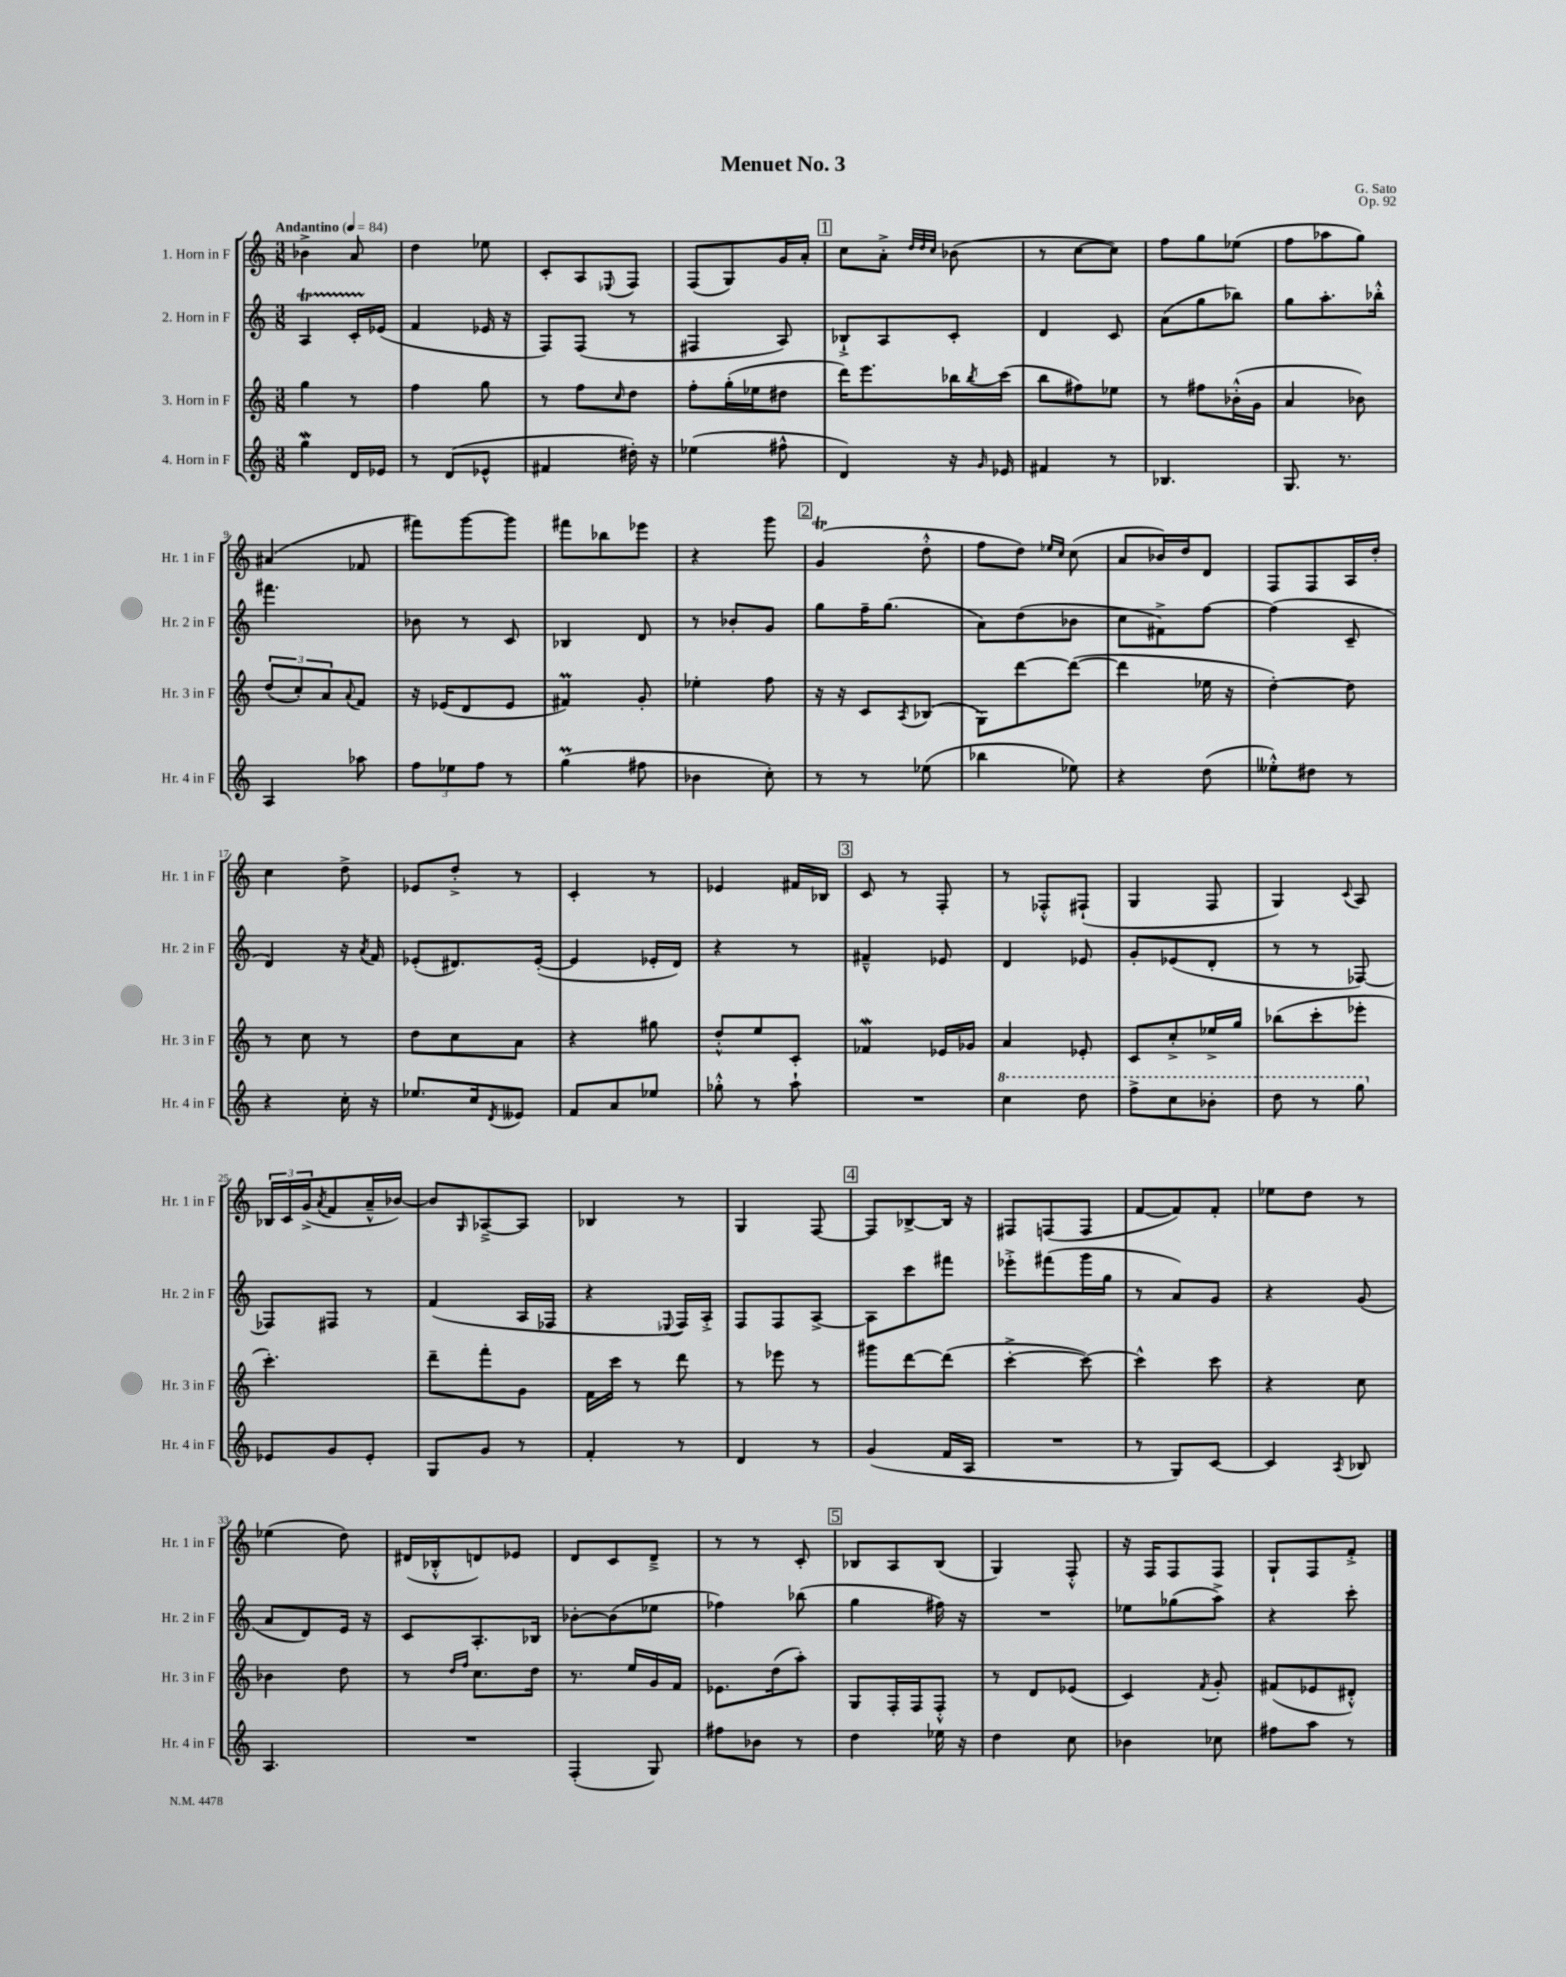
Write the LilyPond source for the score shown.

\header { title = "Menuet No. 3" composer = "G. Sato" opus = "Op. 92" }
<<
\new StaffGroup <<
\new Staff = "s0" \with { instrumentName = "1. Horn in F" shortInstrumentName = "Hr. 1 in F" } {
    \clef treble \key c \major \numericTimeSignature \time 3/8 \tempo "Andantino" 4 = 84
    bes'4-> a'8 |
    d''4 ees''8 |
    c'8-. a8 \appoggiatura { ees8 } f8 |
    f8( g8) g'16 a'16-. |
    \mark \markup { \box "1" } c''8 a'8-.-> \grace { d''32 d''32 c''32 } bes'8( |
    r8 c''8~ c''8) |
    f''8 g''8 ees''8( |
    f''8 aes''8 g''8) |
    ais'4( fes'8 |
    fis'''8) g'''8~ g'''8 |
    fis'''8 bes''8 ees'''8 |
    r4 g'''8 |
    \mark \markup { \box "2" } g'4\trill( d''8-.-^ |
    f''8 d''8) \grace { ees''16 c''16 } c''8( |
    a'8 bes'16) d''16 d'8 |
    f8 f8 a16 d''16-. |
    c''4 d''8-> |
    ees'8 d''8-.-> r8 |
    c'4-. r8 |
    ees'4 fis'16 bes16 |
    \mark \markup { \box "3" } c'8 r8 f8-. |
    r8 fes8-.-^ fis8-!( |
    g4 f8 |
    g4) \appoggiatura { c'8 } a8 |
    \tuplet 3/2 { bes16 c'16 g'16->( } \acciaccatura { a'8 } f'8 a'16---^ bes'16~) |
    bes'8 \grace { g16 } aes8~---> aes8 |
    bes4 r8 |
    g4 f8~ |
    \mark \markup { \box "4" } f8 bes8~-> bes16 r16 |
    fis8 f8( f8 |
    f'8~ f'8) f'8-. |
    ees''8 d''8 r8 |
    ees''4( d''8) |
    dis'16( bes16-.-^ d'8) ees'8 |
    d'8 c'8 d'8---> |
    r8 r8 c'8-. |
    \mark \markup { \box "5" } bes8 a8 bes8( |
    g4) f8-.-^ |
    r16 f16 f8 f8 |
    g8-! f8 f'8-.-> \bar "|." |
}
\new Staff = "s1" \with { instrumentName = "2. Horn in F" shortInstrumentName = "Hr. 2 in F" } {
    \clef treble \key c \major \numericTimeSignature \time 3/8
    a4\startTrillSpan c'16-. ees'16\stopTrillSpan( |
    f'4 ees'16 r16 |
    f8) f8( r8 |
    fis4 a8) |
    \mark \markup { \box "1" } bes8-!-> a8 c'8-. |
    d'4 c'8 |
    a'8( g''8 bes''8) |
    g''8 a''8.-. bes''16-.-^ |
    fis'''4. |
    bes'8 r8 c'8 |
    bes4 d'8 |
    r8 bes'8-. g'8 |
    \mark \markup { \box "2" } g''8 f''16-- g''8.( |
    a'8) d''8( bes'8 |
    c''8 fis'8->) f''8~ |
    f''4( c'8-- |
    d'4) r16 \acciaccatura { a'8 } f'16 |
    ees'8-.( dis'8.) ees'16~-.( |
    ees'4 ees'16-. d'16) |
    r4 r8 |
    \mark \markup { \box "3" } fis'4---^ ees'8 |
    d'4 ees'8 |
    g'8-. ees'8( d'8-. |
    r8 r8 fes8~) |
    fes8 fis8 r8 |
    f'4( a16 fes16 |
    r4 \appoggiatura { ees8 } f16) a16-.-> |
    f8 f8 a8~-> |
    \mark \markup { \box "4" } a8 c'''8 fis'''8 |
    ees'''8-.-> fis'''8( g'''16 g''16 |
    r8 a'8) g'8 |
    r4 g'8( |
    a'8 d'8) e'16 r16 |
    c'8 a8.-. bes16 |
    bes'8~-. bes'8( ees''8 |
    fes''4) bes''8( |
    \mark \markup { \box "5" } g''4 fis''16) r16 |
    R4. |
    ees''8 ges''8( a''8->) |
    r4 c'''8-. \bar "|." |
}
\new Staff = "s2" \with { instrumentName = "3. Horn in F" shortInstrumentName = "Hr. 3 in F" } {
    \clef treble \key c \major \numericTimeSignature \time 3/8
    g''4 r8 |
    f''4 g''8 |
    r8 f''8 \grace { c''16 } d''8 |
    f''8-. g''16-.( ees''16 dis''8 |
    \mark \markup { \box "1" } d'''16) e'''8. bes''16 \acciaccatura { bes''8 } c'''16( |
    b''8 fis''8) ees''8 |
    r8 fis''8 bes'16-.-^( g'16 |
    a'4 bes'8) |
    \tuplet 3/2 { d''8( c''8-.) a'8 } \appoggiatura { a'8 } f'8 |
    r16 ees'16( d'8 ees'8 |
    fis'4\prall) g'8-. |
    ees''4-. f''8 |
    \mark \markup { \box "2" } r16 r16 c'8 \acciaccatura { a8 } bes8( |
    g8) d'''8~ d'''8~( |
    d'''4 ees''16 r16 |
    d''4~-.) d''8 |
    r8 c''8 r8 |
    d''8 c''8 a'8 |
    r4 gis''8 |
    d''8-.-^ e''8 c'8-. |
    \mark \markup { \box "3" } fes'4\mordent ees'16 ges'16 |
    a'4 ees'8-. |
    c'8 c''8-.-> ees''16-> g''16 |
    bes''8( c'''8-. ees'''8-. |
    c'''4.-.) |
    d'''8-- f'''8-. g'8 |
    f'16 c'''16 r8 d'''8 |
    r8 ees'''8 r8 |
    \mark \markup { \box "4" } gis'''8 d'''8~ d'''8( |
    c'''4~-.-> c'''8~) |
    c'''4-^ c'''8 |
    r4 c''8 |
    bes'4 d''8 |
    r8 \grace { d''16 f''16 } c''8. d''16 |
    r8. e''16 g'16 f'16 |
    ees'8. d''16( a''8-.) |
    \mark \markup { \box "5" } g8 f16-. f16 f8-.-^ |
    r8 d'8 ees'8( |
    c'4) \acciaccatura { f'8 } g'8-. |
    fis'8( ees'8 dis'8-.-^) \bar "|." |
}
\new Staff = "s3" \with { instrumentName = "4. Horn in F" shortInstrumentName = "Hr. 4 in F" } {
    \clef treble \key c \major \numericTimeSignature \time 3/8
    g''4\mordent d'16 ees'16 |
    r8 d'8( ees'8-^ |
    fis'4 dis''16-.) r16 |
    ees''4( fis''8-^ |
    \mark \markup { \box "1" } d'4) r16 \grace { g'16 } ees'16 |
    fis'4 r8 |
    bes4. |
    g8. r8. |
    a4 aes''8 |
    \tuplet 3/2 { f''8 ees''8 f''8 } r8 |
    g''4\prall( fis''8 |
    bes'4 c''8-.) |
    \mark \markup { \box "2" } r8 r8 ees''8( |
    bes''4 ees''8) |
    r4 d''8( |
    eeses''8-.-^) dis''8 r8 |
    r4 c''16-. r16 |
    ees''8. c''16 \acciaccatura { d'8 } eeses'8 |
    f'8 a'8 ees''8 |
    ges''8-.-^ r8 a''8-! |
    \mark \markup { \box "3" } R4. |
    \ottava #1 c'''4 d'''8 |
    f'''8-> c'''8 bes''8-. |
    d'''8 r8 g'''8 \ottava #0 |
    ees'8 g'8 ees'8-. |
    g8 g'8 r8 |
    f'4-. r8 |
    d'4 r8 |
    \mark \markup { \box "4" } g'4( f'16 a16 |
    R4. |
    r8 g8) c'8~ |
    c'4 \acciaccatura { a8 } bes8 |
    a4. |
    R4. |
    f4-.( g8) |
    fis''8 bes'8 r8 |
    \mark \markup { \box "5" } d''4 ees''16 r16 |
    d''4 c''8 |
    bes'4 ces''8 |
    fis''8 a''8 r8 \bar "|." |
}
>>
>>
